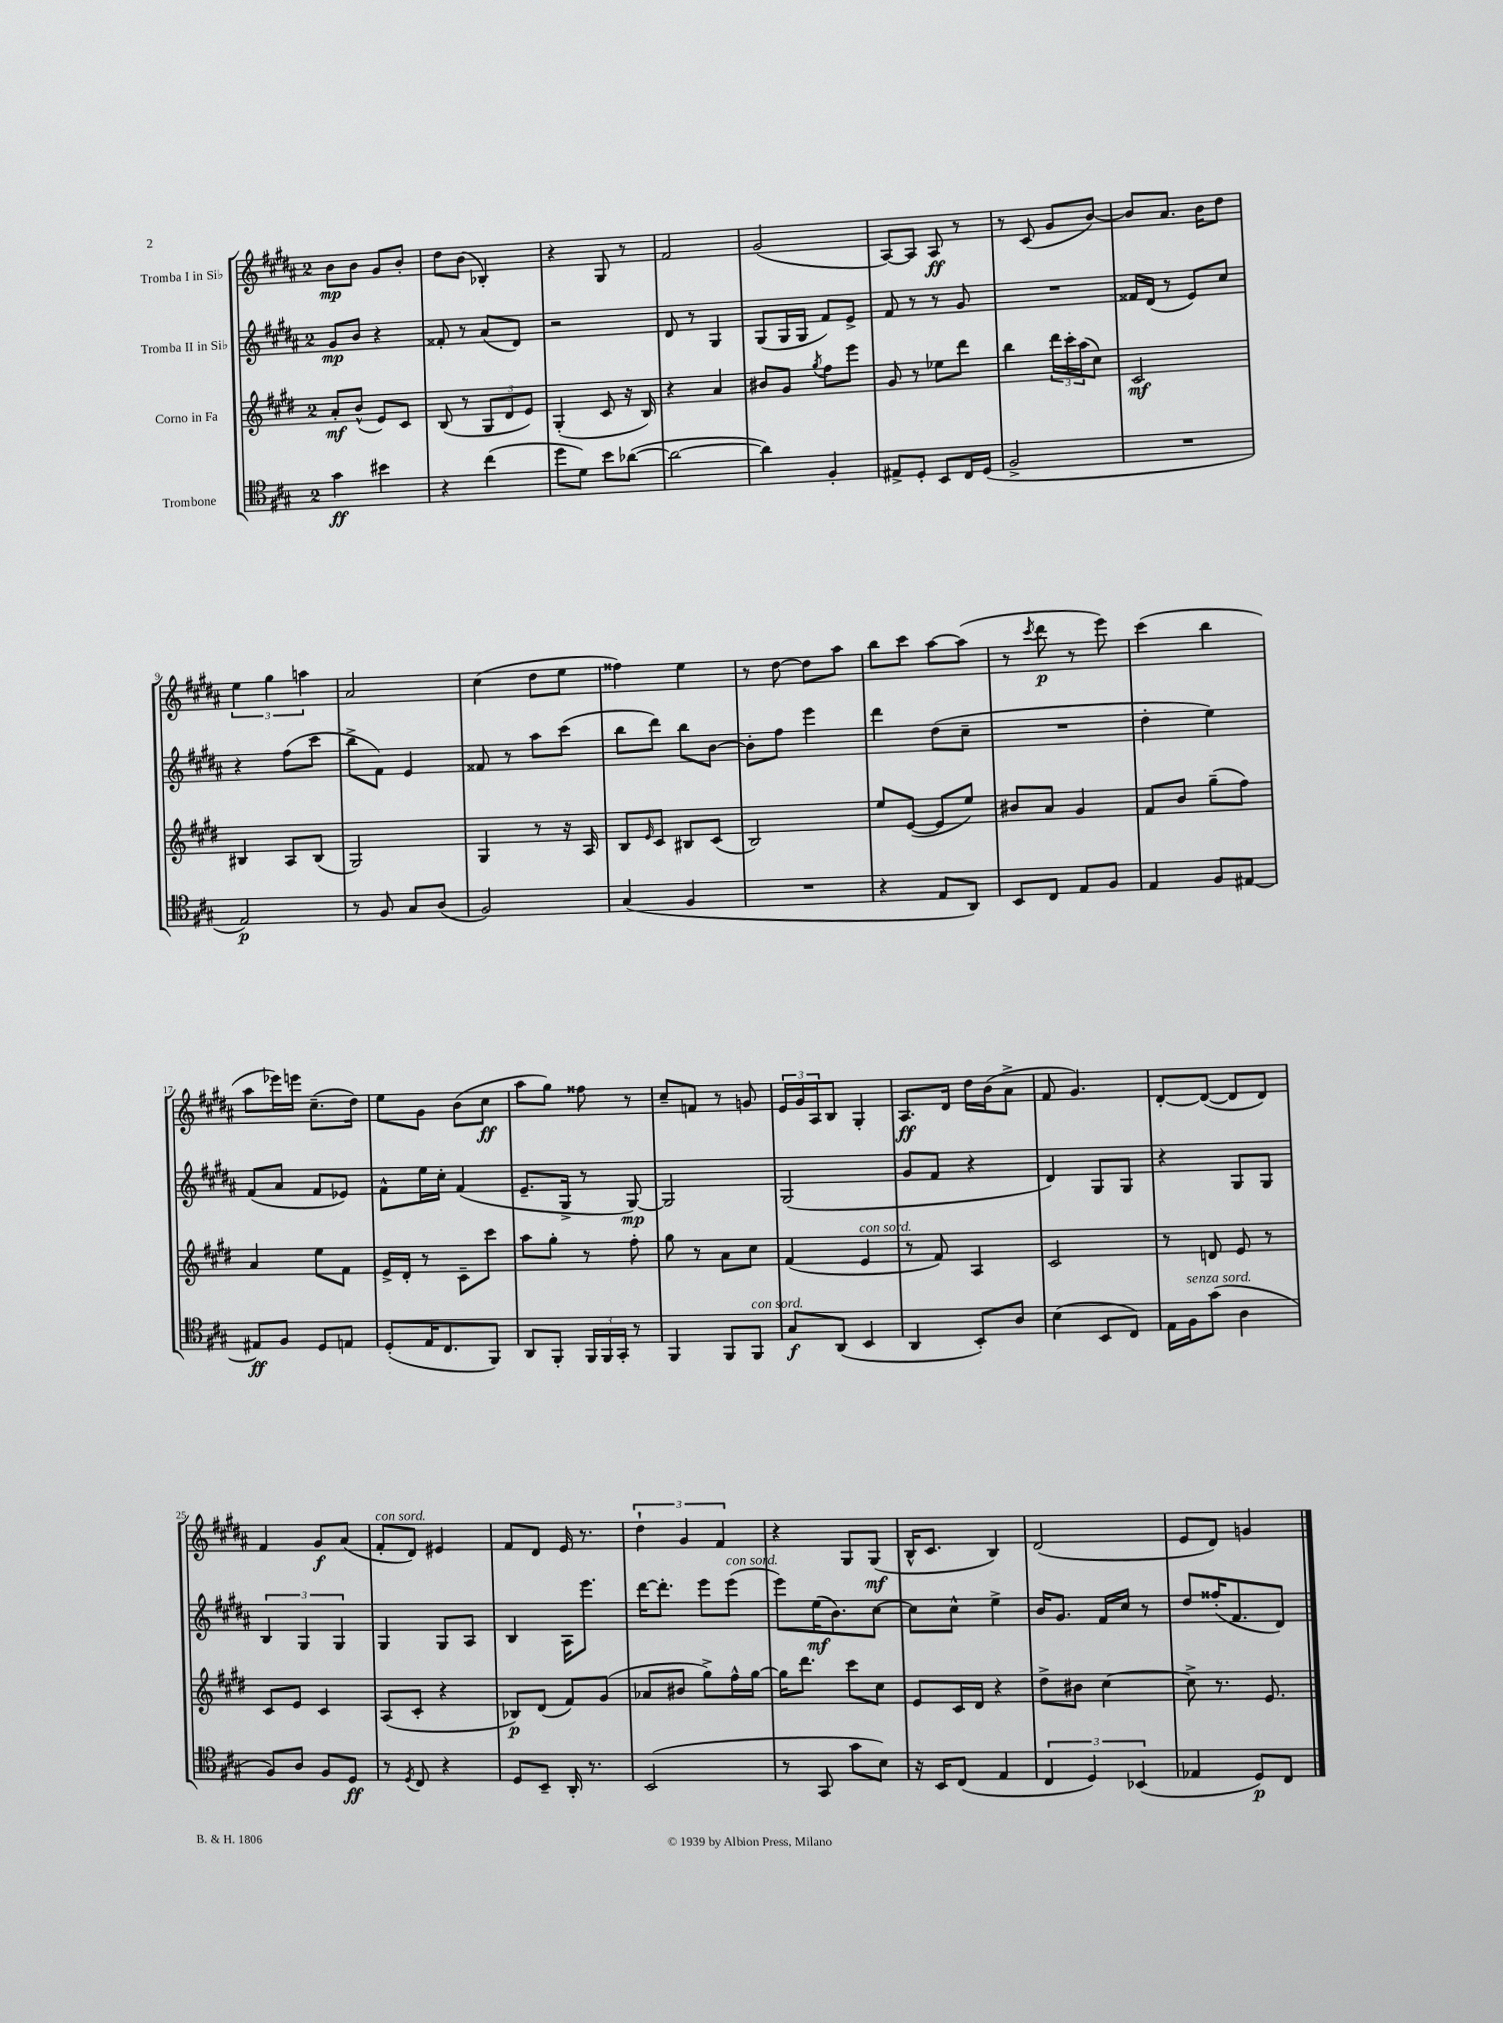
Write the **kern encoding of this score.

**kern	**dynam	**kern	**dynam	**kern	**dynam	**kern	**dynam
*part4	*part4	*part3	*part3	*part2	*part2	*part1	*part1
*staff4	*staff4	*staff3	*staff3	*staff2	*staff2	*staff1	*staff1
*I"Trombone	*	*I"Corno in Fa	*	*I"Tromba II in Si♭	*	*I"Tromba I in Si♭	*
*clefC4	*	*clefG2	*	*clefG2	*	*clefG2	*
*k[f#c#g#]	*	*k[f#c#g#d#]	*	*k[f#c#g#d#a#]	*	*k[f#c#g#d#a#]	*
*M2/4	*	*M2/4	*	*M2/4	*	*M2/4	*
=1	=1	=1	=1	=1	=1	=1	=1
4g#\	ff	8a'/L	mf	8g#/L	mp	8b\L	mp
.	.	(8b^^/J	.	8b/J	.	8b\J	.
4b#X\	.	8e/L)	.	4r	.	8g#/L	.
.	.	8c#/J	.	.	.	8b'/J	.
=2	=2	=2	=2	=2	=2	=2	=2
4r	.	(8B/	.	8f##X'/	.	8dd#\L	.
.	.	8r	.	8r	.	(8b\J	.
(4cc#\	.	12G#/L	.	(8a#/L	.	4B-X'/)	.
.	.	12d#/	.	.	.	.	.
.	.	.	.	8d#/J)	.	.	.
.	.	12e/J)	.	.	.	.	.
=3	=3	=3	=3	=3	=3	=3	=3
8dd\L	.	(4G#'/	.	2r	.	4r	.
8d\J)	.	.	.	.	.	.	.
8b\L	.	8c#/	.	.	.	8G#/	.
([8a-X\J	.	16r	.	.	.	8r	.
.	.	16B/)	.	.	.	.	.
=4	=4	=4	=4	=4	=4	=4	=4
2a-\_	.	4r	.	8d#/	.	2f#/	.
.	.	.	.	8r	.	.	.
.	.	4a/	.	4G#/	.	.	.
=5	=5	=5	=5	=5	=5	=5	=5
4a-\])	.	8b#X/L	.	(8G#/L	.	(2g#/	.
.	.	8g#/J	.	16G#/L	.	.	.
.	.	.	.	16G#/JJ	.	.	.
.	.	8qgg#/	.	.	.	.	.
4F#'/	.	8ff#\L	.	8f#/L)	.	.	.
.	.	8eee\J	.	8e^/J	.	.	.
=6	=6	=6	=6	=6	=6	=6	=6
8E#X^/L	.	8g#/	.	8f#/	.	[8A#/L)	.
8D'/J	.	8r	.	8r	.	8A#/J]	.
8BB/L	.	8ee-X\L	.	8r	.	8A#/	ff
16C#/L	.	8ddd#\J	.	8g#/	.	8r	.
(16D/JJ	.	.	.	.	.	.	.
=7	=7	=7	=7	=7	=7	=7	=7
2F#^/	.	4bb\	.	2r	.	8r	.
.	.	.	.	.	.	(8c#/	.
.	.	24ddd#\LL	.	.	.	8g#/L	.
.	.	24ccc#'\	.	.	.	.	.
.	.	(24aa\J	.	.	.	.	.
.	.	8cc#\J)	.	.	.	[8b/J)	.
=8	=8	=8	=8	=8	=8	=8	=8
2r	.	2c#/	mf	16f##X/LL	.	8b/L]	.
.	.	.	.	(16d#/JJ	.	.	.
.	.	.	.	8r	.	8.a#/J	.
.	.	.	.	8e/L)	.	.	.
.	.	.	.	.	.	16b\KL	.
.	.	.	.	8cc#/J	.	8dd#\J	.
!!LO:LB:g=z
=9	=9	=9	=9	=9	=9	=9	=9
2E/)	p	4B#X/	.	4r	.	6ee\	.
.	.	.	.	.	.	6gg#\	.
.	.	8A/L	.	(8ff#\L	.	.	.
.	.	.	.	.	.	6aan\	.
.	.	(8B#/J	.	8ccc#\J	.	.	.
=10	=10	=10	=10	=10	=10	=10	=10
8r	.	2G#/)	.	8bb^\L	.	2a#/	.
8F#/	.	.	.	8f#\J)	.	.	.
8G#/L	.	.	.	4e/	.	.	.
(8A/J	.	.	.	.	.	.	.
=11	=11	=11	=11	=11	=11	=11	=11
2F#/)	.	4G#/	.	8f##X/	.	(4cc#\	.
.	.	.	.	8r	.	.	.
.	.	8r	.	8aa#\L	.	8dd#\L	.
.	.	16r	.	(8ccc#\J	.	8ee\J	.
.	.	16A/	.	.	.	.	.
=12	=12	=12	=12	=12	=12	=12	=12
(4G#/	.	8B/L	.	8bb\L	.	4ff##X\)	.
.	.	16qqe/	.	.	.	.	.
.	.	8c#/J	.	8ddd#\J)	.	.	.
4F#/	.	8B#X/L	.	8bb\L	.	4ee\	.
.	.	(8c#/J	.	[8b\J	.	.	.
=13	=13	=13	=13	=13	=13	=13	=13
2r	.	2B/)	.	8b'\L]	.	8r	.
.	.	.	.	8ff#\J	.	[8dd#\	.
.	.	.	.	4eee\	.	8dd#\L]	.
.	.	.	.	.	.	8aa#\J	.
=14	=14	=14	=14	=14	=14	=14	=14
4r	.	8ee/L	.	4ddd#\	.	8bb\L	.
.	.	([8e/J	.	.	.	8ccc#\J	.
8E/L	.	8e/L]	.	(8dd#\L	.	[8aa#\L	.
8AA/J)	.	8ee/J)	.	8cc#~\J	.	(8aa#\J]	.
=15	=15	=15	=15	=15	=15	=15	=15
8BB/L	.	8b#X/L	.	2r	.	8r	.
.	.	.	.	.	.	8qccc#/	.
8C#/J	.	8a/J	.	.	.	8ddd#\	p
8E/L	.	4g#/	.	.	.	8r	.
8F#/J	.	.	.	.	.	8eee\)	.
=16	=16	=16	=16	=16	=16	=16	=16
4E/	.	8f#/L	.	4dd#'\	.	(4ccc#\	.
.	.	8b/J	.	.	.	.	.
8F#/L	.	(8gg#~\L	.	4ee\)	.	4bb\	.
[8E#X/J	.	8ff#\J)	.	.	.	.	.
!!LO:LB:g=z
=17	=17	=17	=17	=17	=17	=17	=17
8E#X/L]	ff	4a/	.	(8f#/L	.	8aa#\L	.
8F#/J	.	.	.	8a#/J	.	16eee-X\L)	.
.	.	.	.	.	.	16eeen\JJ	.
8D/L	.	8ee\L	.	8f#/L	.	(8.cc#~\L	.
8En/J	.	8f#\J	.	8e-X/J)	.	.	.
.	.	.	.	.	.	16dd#\Jk)	.
=18	=18	=18	=18	=18	=18	=18	=18
(8D'/L	.	16e^/LL	.	8f#^^\L	.	8ee\L	.
.	.	16d#'/JJ	.	.	.	.	.
16E/K	.	8r	.	16ee\L	.	8g#\J	.
8.C#/	.	.	.	16cc#'\JJ	.	.	.
.	.	8c#~\L	.	(4f#/	.	(8b\L	.
8FF#/J)	.	8ccc#\J	.	.	.	8cc#\J	ff
=19	=19	=19	=19	=19	=19	=19	=19
8AA/L	.	8aa\L	.	8.e~/L	.	8aa#\L	.
8FF#'/J	.	8gg#'\J	.	.	.	8gg#\J)	.
.	.	.	.	16G#^/Jk	.	.	.
24FF#/LL	.	8r	.	8r	.	8ff##X\	.
24FF#/	.	.	.	.	.	.	.
24GG#'/JJ	.	.	.	.	.	.	.
8r	.	8ff#'\	.	[8G#/)	mp	8r	.
=20	=20	=20	=20	=20	=20	=20	=20
4FF#/	.	8gg#\	.	2G#/]	.	8cc#~/L	.
.	.	8r	.	.	.	8fn/J	.
8FF#/L	.	8a\L	.	.	.	8r	.
!LO:TX:a:i:t=con sord.	!	!	!	!	!	!	!
8FF#/J	.	8cc#\J	.	.	.	8gn/	.
=21	=21	=21	=21	=21	=21	=21	=21
8G#/L	f	(4f#/	.	(2G#/	.	24e/LL	.
.	.	.	.	.	.	24g#/	.
.	.	.	.	.	.	24A#/J	.
(8AA/J	.	.	.	.	.	8B/J	.
!	!	!LO:TX:a:i:t=con sord.	!	!	!	!	!
4BB/	.	4e/	.	.	.	4G#'/	.
=22	=22	=22	=22	=22	=22	=22	=22
4AA/	.	8r	.	8g#/L	.	8.A#/L	ff
.	.	8f#/)	.	8f#/J	.	.	.
.	.	.	.	.	.	16d#/Jk	.
8BB'/L)	.	4A/	.	4r	.	16dd#\LL	.
.	.	.	.	.	.	(16b\J	.
8A/J	.	.	.	.	.	8a#^\J	.
=23	=23	=23	=23	=23	=23	=23	=23
(4B\	.	2c#/	.	4d#/)	.	8f#/	.
.	.	.	.	.	.	4.g#/)	.
8BB/L	.	.	.	8G#/L	.	.	.
8C#/J)	.	.	.	8G#/J	.	.	.
=24	=24	=24	=24	=24	=24	=24	=24
16E\LL	.	8r	.	4r	.	[8d#'/L	.
!LO:TX:a:i:t=senza sord.	!	!	!	!	!	!	!
16F#\J	.	.	.	.	.	.	.
(8g#\J	.	8dn/	.	.	.	(8d#/J_	.
4A\	.	8e/	.	8G#/L	.	8d#/L]	.
.	.	8r	.	8G#/J	.	8d#/J)	.
!!LO:LB:g=z
=25	=25	=25	=25	=25	=25	=25	=25
8F#/L)	.	8c#/L	.	6B/	.	4f#/	.
8A/J	.	8e/J	.	.	.	.	.
.	.	.	.	6G#/	.	.	.
8F#/L	.	4c#/	.	.	.	8g#/L	f
.	.	.	.	6G#/	.	.	.
8D/J	ff	.	.	.	.	(8a#/J	.
=26	=26	=26	=26	=26	=26	=26	=26
!	!	!	!	!	!	!LO:TX:a:i:t=con sord.	!
8r	.	(8A/L	.	4G#/	.	8f#'/L	.
8qD/	.	.	.	.	.	.	.
8C#/	.	8c#'/J	.	.	.	8d#/J)	.
4r	.	4r	.	8G#/L	.	4e#X/	.
.	.	.	.	8A#/J	.	.	.
=27	=27	=27	=27	=27	=27	=27	=27
8D/L	.	8B-X/L)	p	4B/	.	8f#/L	.
8BB~/J	.	(8d#/J	.	.	.	8d#/J	.
16AA'/	.	8f#/L)	.	16A#\KL	.	16e/	.
8.r	.	.	.	8.eee\J	.	8.r	.
.	.	(8g#/J	.	.	.	.	.
=28	=28	=28	=28	=28	=28	=28	=28
(2BB/	.	8a-X/L	.	[16ddd#\KL	.	6dd#`\	.
.	.	.	.	8.ddd#'\J]	.	.	.
.	.	8b#X/J	.	.	.	.	.
.	.	.	.	.	.	6g#/	.
.	.	8gg#^\L)	.	8eee\L	.	.	.
.	.	.	.	.	.	6f#/	.
!	!	!	!	!LO:TX:a:i:t=con sord.	!	!	!
.	.	16ff#^^\L	.	(8eee\J	.	.	.
.	.	[16gg#\JJ	.	.	.	.	.
=29	=29	=29	=29	=29	=29	=29	=29
8r	.	16gg#\KL]	.	8eee\L)	.	4r	.
.	.	8.ddd#\J	.	.	.	.	.
8GG#/	.	.	.	(16ee\K	mf	.	.
.	.	.	.	8.b\)	.	.	.
8g#\L	.	8ccc#\L	.	.	.	8G#/L	.
8B\J)	.	8cc#\J	.	[8cc#\J	.	(8G#/J	mf
=30	=30	=30	=30	=30	=30	=30	=30
16r	.	8e/L	.	8cc#\L]	.	16B^^/KL	.
16BB/KL	.	.	.	.	.	8.c#/J	.
(8C#/J	.	16c#/L	.	8cc#^^\J	.	.	.
.	.	16d#/JJ	.	.	.	.	.
4E/	.	4r	.	4ee^\	.	4B/)	.
=31	=31	=31	=31	=31	=31	=31	=31
6C#/	.	8dd#^\L	.	16b/KL	.	(2d#/	.
.	.	.	.	8.g#/J	.	.	.
.	.	8b#X\J	.	.	.	.	.
6D/)	.	.	.	.	.	.	.
.	.	[4cc#\	.	16f#/LL	.	.	.
.	.	.	.	16cc#/JJ	.	.	.
(6BB-X/	.	.	.	.	.	.	.
.	.	.	.	8r	.	.	.
=32	=32	=32	=32	=32	=32	=32	=32
4E-X/	.	8cc#^\]	.	8dd#/L	.	8e/L	.
.	.	8.r	.	(16ff##X'/K	.	8d#/J)	.
.	.	.	.	8.f#/	.	.	.
8D/L)	p	.	.	.	.	4gn/	.
.	.	8.e/	.	.	.	.	.
8C#/J	.	.	.	8d#/J)	.	.	.
==	==	==	==	==	==	==	==
*-	*-	*-	*-	*-	*-	*-	*-
